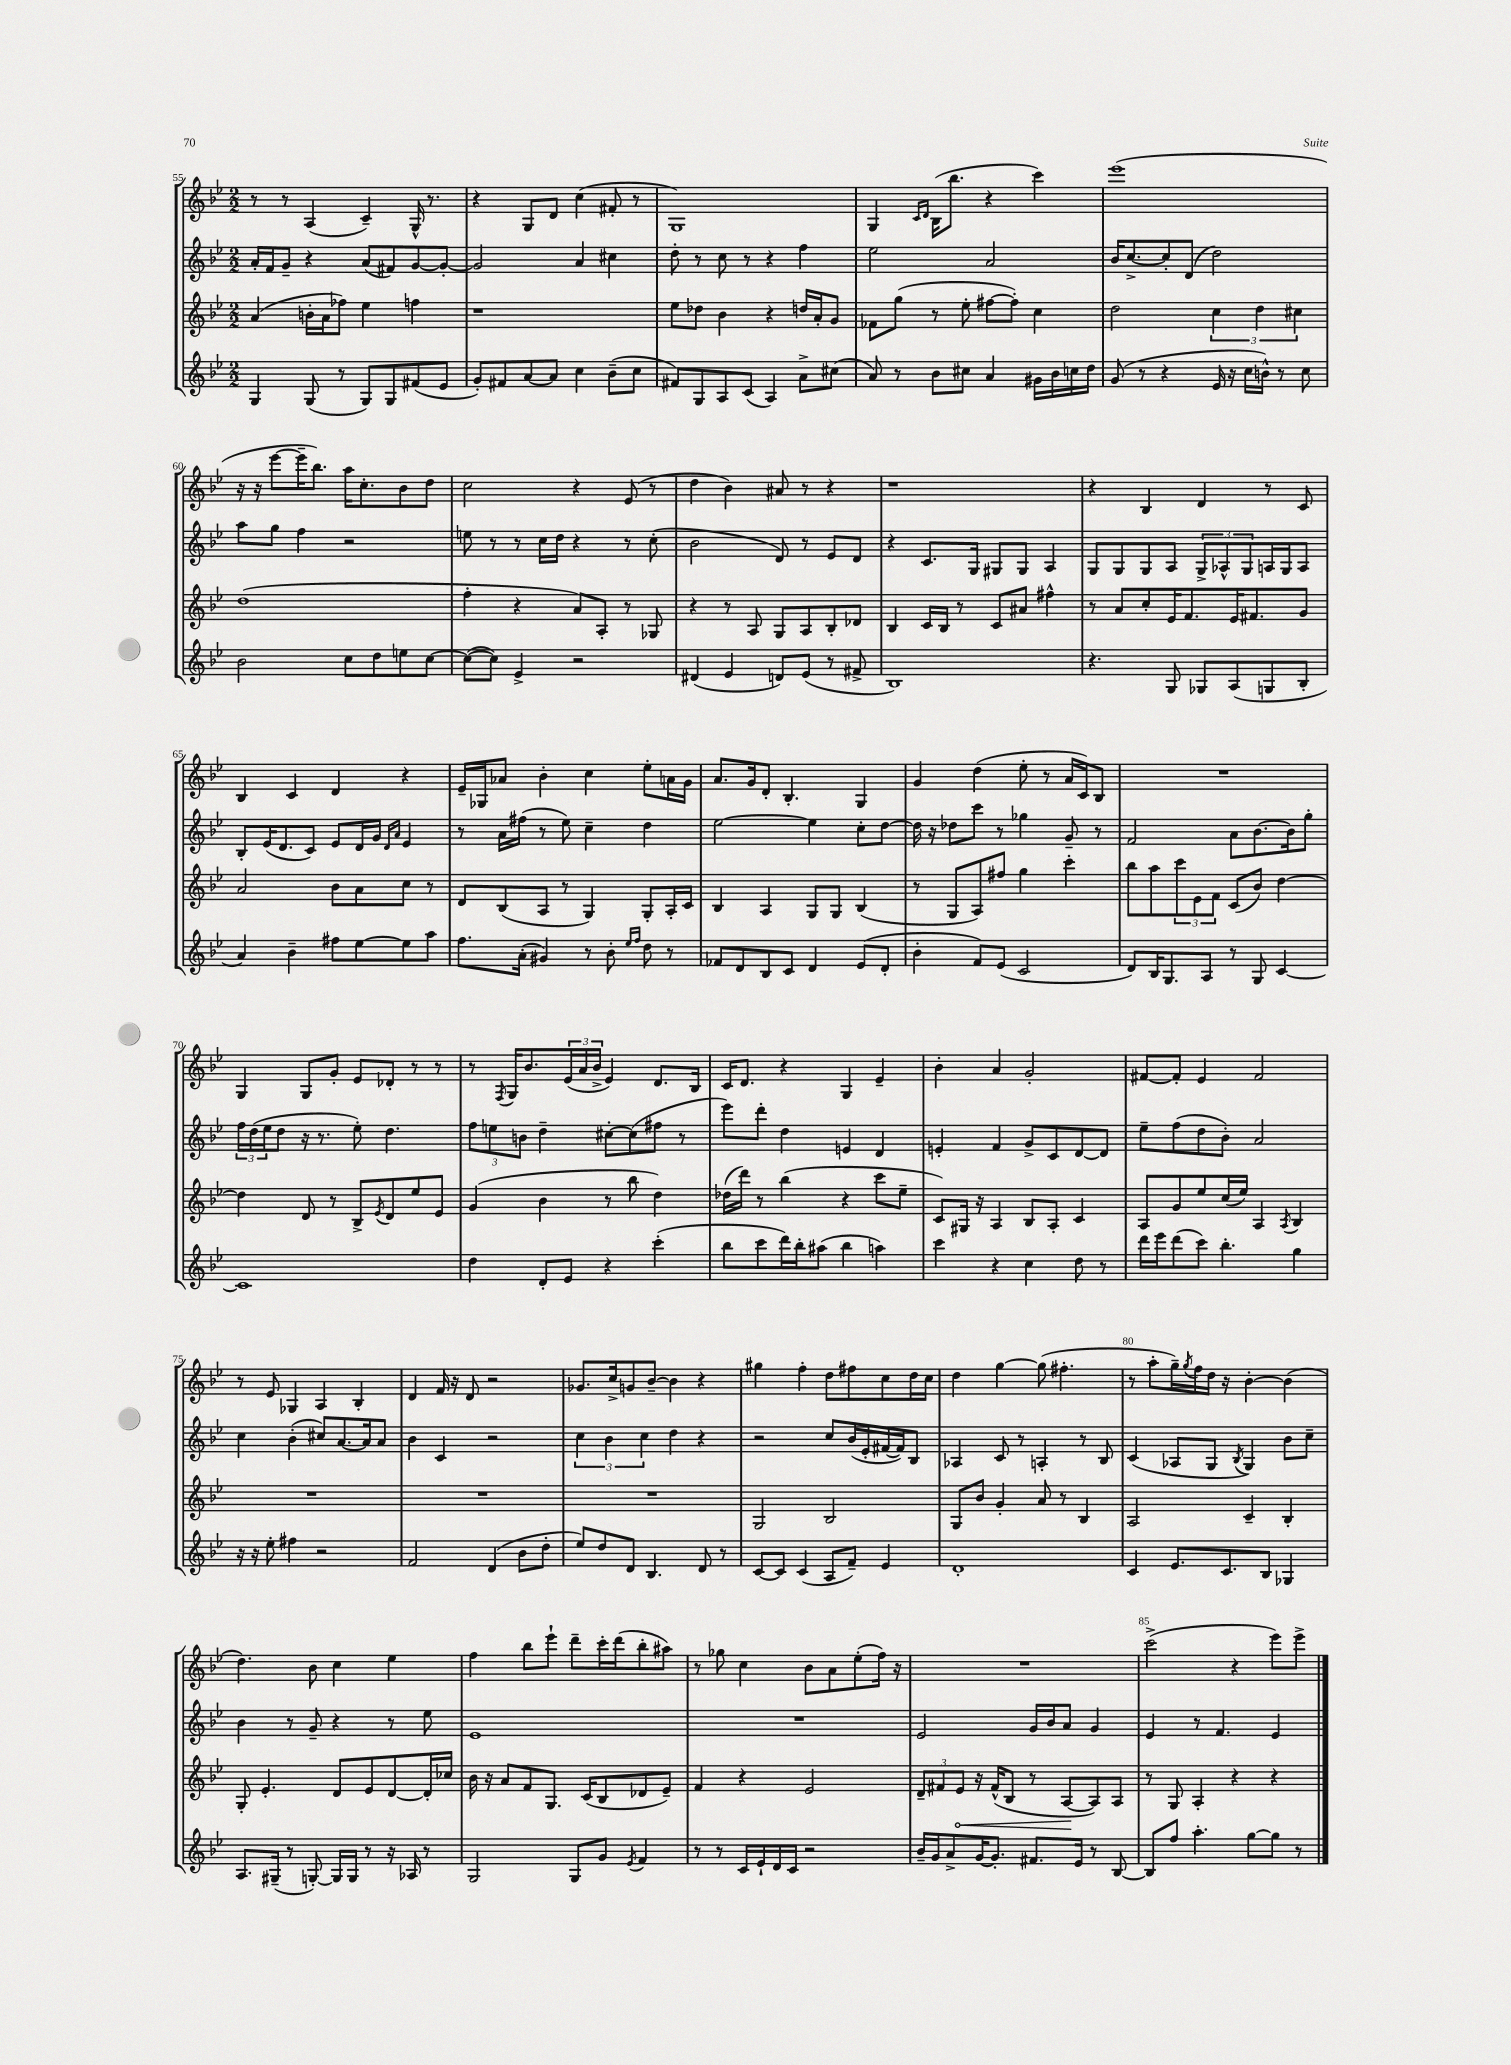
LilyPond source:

<<
\new StaffGroup <<
\new Staff = "s0" {
    \clef treble \key bes \major \numericTimeSignature \time 2/2
    r8 r8 a4( c'4--) g16-^ r8. |
    r4 g8 d'8 c''4( fis'8-. r8 |
    g1) |
    g4 \grace { c'16 d'16 } bes16( bes''8. r4 c'''4) |
    ees'''1( |
    r16 r16 ees'''8~ ees'''16-- bes''8.) a''16 c''8.-. bes'8 d''8 |
    c''2 r4 ees'8( r8 |
    d''4 bes'4) ais'8 r8 r4 |
    r1 |
    r4 bes4 d'4 r8 c'8 |
    bes4 c'4 d'4 r4 |
    ees'16-- ges16 aes'8 bes'4-. c''4 ees''8-. a'16 g'16 |
    a'8. g'16 d'8-. bes4.-. g4 |
    g'4 d''4( ees''8-. r8 a'16 c'16) bes8 |
    R1 |
    g4 g8 g'8-. ees'8 des'8-. r8 r8 |
    r8 \acciaccatura { f8 } g16 bes'8. \tuplet 3/2 { ees'16( a'16 bes'16-> } ees'4) d'8. bes16 |
    c'16 d'8. r4 g4 ees'4-- |
    bes'4-. a'4 g'2-. |
    fis'8~ fis'8-. ees'4 fis'2 |
    r8 ees'8 ges4 a4 bes4-. |
    d'4 f'16 r16 d'8 r2 |
    ges'8. c''16-> g'8 bes'8~-- bes'4 r4 |
    gis''4 f''4-. d''8 fis''8 c''8 d''16 c''16 |
    d''4 g''4~ g''8( fis''4.-. |
    r8 a''8-. g''16--) \acciaccatura { g''8 } f''16 d''16 r16 bes'4~-. bes'4( |
    d''4.) bes'8 c''4 ees''4 |
    f''4 bes''8 ees'''8-! d'''8-- c'''16-. d'''16( bes''8-. ais''8) |
    r8 ges''8 c''4 bes'8 a'8 ees''8-.( f''16) r16 |
    R1 |
    c'''2->( r4 ees'''8) ees'''8-> \bar "|." |
}
\new Staff = "s1" {
    \clef treble \key bes \major \numericTimeSignature \time 2/2
    a'16-. f'16 g'8-- r4 a'8( fis'8) g'8~ g'8~-. |
    g'2 a'4 cis''4 |
    d''8-. r8 c''8 r8 r4 f''4 |
    ees''2 a'2 |
    bes'16 c''8.~-> c''8-. d'8( d''2) |
    a''8 g''8 f''4 r2 |
    e''8 r8 r8 c''16 d''16 r4 r8 c''8-.( |
    bes'2 d'8) r8 ees'8 d'8 |
    r4 c'8. g16 gis8 gis8 a4 |
    g8 g8 g8 a8 \tuplet 3/2 { g8-> aes8-^ g8 } a16 g16 a8 |
    bes8-. ees'16( d'8. c'8) ees'8 d'16 g'16 \grace { d'16 a'16 } ees'4 |
    r8 a'16 fis''16( r8 ees''8) c''4-- d''4 |
    ees''2~ ees''4 c''8-. d''8~ |
    d''16 r16 des''8 c'''8 r8 ges''4 g'8-- r8 |
    f'2 a'8 bes'8.~ bes'16 g''8-. |
    \tuplet 3/2 { f''16 d''16( ees''16 } d''8 r16 r8. ees''8-.) d''4. |
    \tuplet 3/2 { f''8 e''8 b'8 } d''4-- cis''8~-. cis''8( fis''8 r8 |
    ees'''8) d'''8-. d''4 e'4 d'4 |
    e'4-. f'4 g'8-> c'8 d'8~ d'8 |
    ees''8-- f''8( d''8 bes'8-.) a'2 |
    c''4 bes'4-.( cis''8) a'8.~ a'16 a'8 |
    bes'4 c'4 r2 |
    \tuplet 3/2 { c''4 bes'4 c''4 } d''4 r4 |
    r2 c''8 bes'16( ees'16-. fis'16~ fis'16) bes8 |
    aes4 c'8 r8 a4-. r8 bes8 |
    c'4( aes8 g8 \acciaccatura { bes8 } g4) bes'8 c''8-- |
    bes'4 r8 g'8-- r4 r8 ees''8 |
    ees'1 |
    R1 |
    ees'2 g'16 bes'16 a'8 g'4 |
    ees'4 r8 f'4. ees'4 \bar "|." |
}
\new Staff = "s2" {
    \clef treble \key bes \major \numericTimeSignature \time 2/2
    a'4( b'16-. a'16 fes''8) ees''4 f''4 |
    r1 |
    ees''8 des''8 bes'4 r4 d''16 a'16-. g'8 |
    fes'8 g''8( r8 ees''8-. fis''8~ fis''8-.) c''4 |
    d''2 \tuplet 3/2 { c''4 d''4 cis''4 } |
    d''1( |
    f''4-. r4 a'8) a8-. r8 ges8 |
    r4 r8 a8 g8 a8 bes8-. des'8 |
    bes4 c'16 bes16 r8 c'8 ais'8 fis''4-^ |
    r8 a'8 c''8-. ees'16 f'8. ees'16 fis'8. g'8 |
    a'2 bes'8 a'8 c''8 r8 |
    d'8 bes8( a8 r8 g4) g8-. a16-. c'16 |
    bes4 a4 g8 g8 bes4( |
    r8 g8 a8) fis''8 g''4 c'''4-. |
    bes''8 a''8 \tuplet 3/2 { c'''8 ees'8 f'8 } c'8( bes'8) d''4~ |
    d''4 d'8 r8 bes8-> \acciaccatura { ees'8 } d'8 ees''8 ees'8 |
    g'4( bes'4 r8 bes''8 d''4) |
    des''16( d'''16) r8 bes''4( r4 c'''8 ees''8-- |
    c'8) gis16 r16 a4 bes8 a8-. c'4 |
    a8 g'8 ees''8 c''16( ees''16) a4 \acciaccatura { a8 } bes4 |
    R1 |
    R1 |
    R1 |
    g2 bes2 |
    g8 bes'8 g'4-. a'8 r8 bes4 |
    a2 c'4-- bes4-. |
    g8-. ees'4.-. d'8 ees'8 d'8~ d'16-. ces''16 |
    bes'16 r16 a'8 f'8 g8. c'16( bes8 des'8 ees'8--) |
    f'4 r4 ees'2 |
    \tuplet 3/2 { d'8-- fis'8 \once \override Hairpin.circled-tip = ##t ees'8\< } r16 fis'16-^( bes8 r8 a8~\! a8) a8 |
    r8 g8 a4-. r4 r4 \bar "|." |
}
\new Staff = "s3" {
    \clef treble \key bes \major \numericTimeSignature \time 2/2
    g4 g8( r8 g8) g8 fis'8( ees'8 |
    g'8-.) fis'8 a'8~ a'8 c''4 bes'8--( c''8 |
    fis'8) g8 a8 c'8( a4) a'8-> cis''8( |
    a'8) r8 bes'8 cis''8 a'4 gis'16 bes'16 c''16 d''16 |
    g'8( r8 r4 ees'16 r16 c''16 b'16-^) r8 c''8 |
    bes'2 c''8 d''8 e''8 c''8~ |
    c''8~( c''8) ees'4-> r2 |
    dis'4( ees'4 d'8) ees'8( r8 fis'8-> |
    bes1) |
    r4. g8 ges8 a8( g8 bes8-. |
    a'4) bes'4-- fis''8 ees''8~ ees''8 a''8 |
    f''8. a'16-.( gis'4) r8 bes'8-. \grace { ees''16 f''16 } d''8 r8 |
    fes'8 d'8 bes8 c'8 d'4 ees'8( d'8-. |
    bes'4-. f'8) ees'8( c'2 |
    d'8) bes16 g8. a8 r8 g8 c'4~ |
    c'1 |
    d''4 d'8-. ees'8 r4 c'''4-.( |
    bes''8 c'''8 d'''16) bes''16-. ais''8( bes''4 a''4) |
    c'''4 r4 c''4 d''8 r8 |
    d'''16 ees'''16 d'''8( c'''8) bes''4.-. g''4 |
    r16 r16 ees''8-. fis''4 r2 |
    f'2 d'4( bes'8 d''8-. |
    ees''8) d''8 d'8 bes4. d'8 r8 |
    c'8~ c'8 c'4( a8 f'8--) ees'4 |
    d'1-. |
    c'4 ees'8. c'8. bes8 ges4 |
    a8. gis16--( r8 g8~-.) g16 g16 r8 r16 aes16 r8 |
    g2 g8 g'8 \acciaccatura { ees'8 } f'4 |
    r8 r8 c'16 ees'16-! d'16 c'16 r2 |
    bes'16-- g'16 a'8-> g'16~ g'8.-. fis'8. ees'16 r8 bes8~ |
    bes8 f''8 a''4.-. g''8~ g''8 r8 \bar "|." |
}
>>
>>
\layout { \context { \Score currentBarNumber = #55 \override BarNumber.break-visibility = ##(#f #t #t) barNumberVisibility = #(every-nth-bar-number-visible 5) } }
